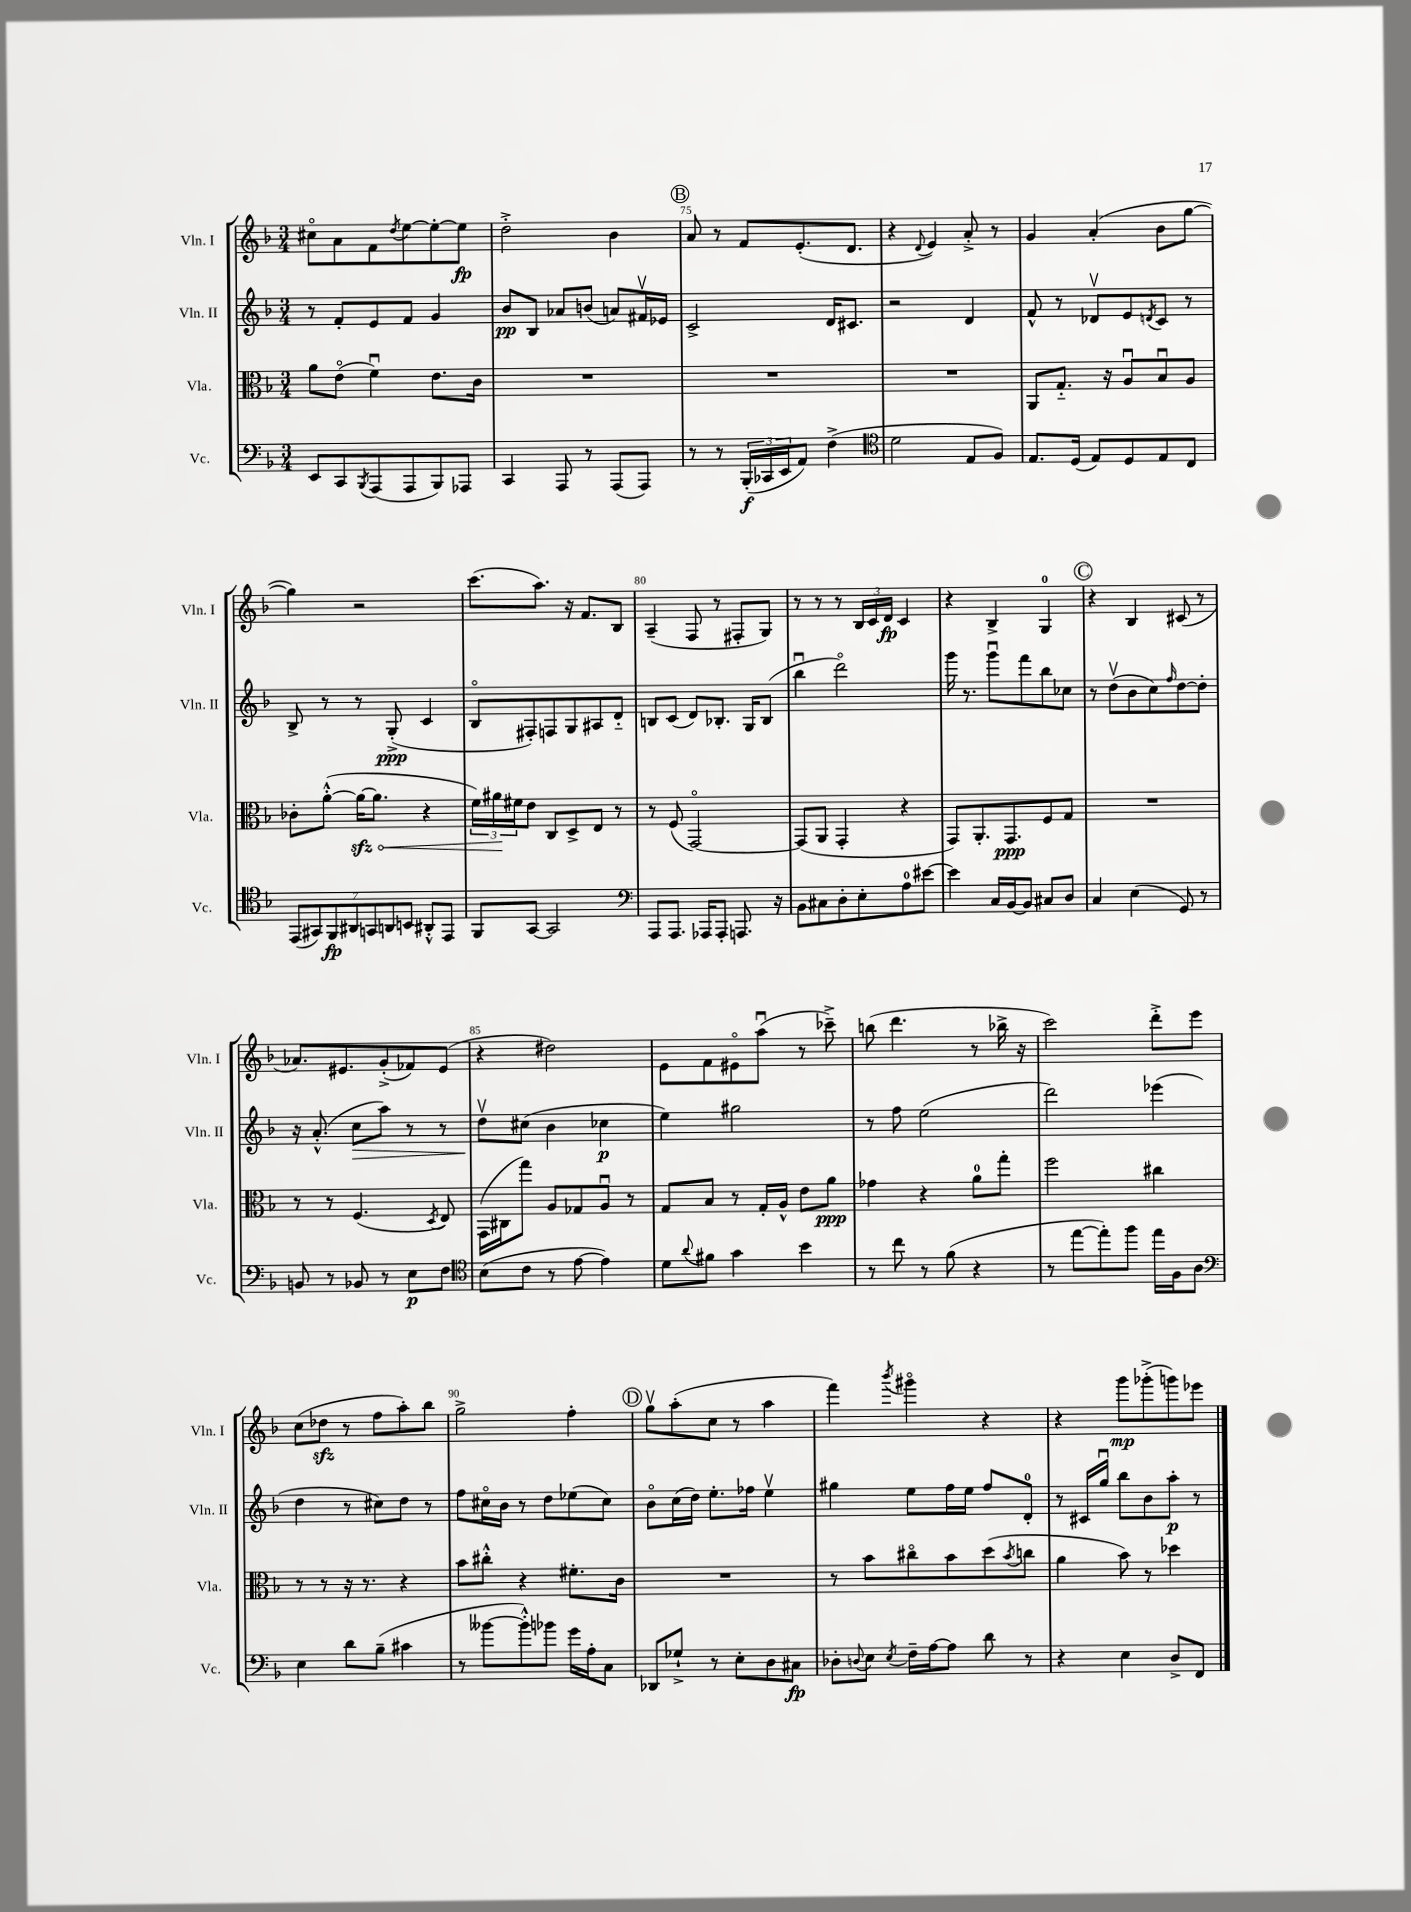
<<
\new StaffGroup <<
\new Staff = "s0" \with { instrumentName = "Vln. I" shortInstrumentName = "Vln. I" } {
    \clef treble \key f \major \numericTimeSignature \time 3/4
    cis''8\flageolet a'8 f'8 \acciaccatura { d''8 } e''8~ e''8~-. e''8\fp |
    d''2-.-> bes'4 |
    \mark \markup { \circle "B" } a'8 r8 f'8 e'8.-.( d'8. |
    r4 \appoggiatura { d'8 } e'4) a'8-.-> r8 |
    g'4 a'4-.( bes'8 g''8~ |
    g''4) r2 |
    c'''8.( a''8.) r16 f'8. bes8 |
    a4--( f8 r8 fis8-. g8) |
    r8 r8 r8 \tuplet 3/2 { bes16 c'16 d'16\fp } c'4 |
    r4 bes4-> g4-0 |
    \mark \markup { \circle "C" } r4 bes4 cis'8( r8 |
    aes'8.) eis'8. g'8-.->( fes'8) eis'8( |
    r4 dis''2) |
    e'8 f'8 eis'8\flageolet a''8\downbow( r8 ces'''8--->) |
    b''8( d'''4. r8 bes''16-> r16 |
    c'''2) d'''8-.-> e'''8 |
    c''8( des''8\sfz r8 f''8 a''8-.) bes''8 |
    g''2-> f''4-. |
    \mark \markup { \circle "D" } g''8\upbow a''8-.( c''8 r8 a''4 |
    f'''4) \acciaccatura { bes'''8 } gis'''4\flageolet r4 |
    r4 g'''8\mp ges'''8-.->( g'''8) ees'''8 \bar "|." |
}
\new Staff = "s1" \with { instrumentName = "Vln. II" shortInstrumentName = "Vln. II" } {
    \clef treble \key f \major \numericTimeSignature \time 3/4
    r8 f'8-. e'8 f'8 g'4 |
    bes'8\pp bes8 aes'8 b'8( a'8) fis'16\upbow ees'16 |
    \mark \markup { \circle "B" } c'2-> d'16 cis'8. |
    r2 d'4 |
    f'8-^ r8 des'8\upbow e'8 \acciaccatura { d'8 } c'8 r8 |
    bes8-> r8 r8 g8-.->\ppp( c'4 |
    bes8\flageolet fis8-.) f8 g8 ais8 d'8-_ |
    b8 c'8( d'8) bes8.-. g16 bes8( |
    bes''4\downbow d'''2\flageolet) |
    g'''16 r8. g'''8\downbow f'''8 bes''8 ces''8 |
    \mark \markup { \circle "C" } r8 d''8\upbow( bes'8 c''8) \grace { f''16 } d''8~ d''8-. |
    r16 a'8.-.-^( c''8\> a''8) r8 r8 |
    d''8\upbow\! cis''8( bes'4 ces''4\p |
    e''4) gis''2 |
    r8 f''8 e''2( |
    d'''2) ees'''4( |
    d''4 r8 cis''8) d''8 r8 |
    f''8 cis''16\flageolet bes'16 r8 d''8 ees''8( cis''8) |
    \mark \markup { \circle "D" } bes'8\flageolet c''16( d''16) e''8.-. fes''16 e''4\upbow |
    gis''4 e''8 f''16 e''16 f''8 d'8-0-. |
    r8 cis'16 g''16\downbow bes''8 bes'8 a''8-.\p r8 \bar "|." |
}
\new Staff = "s2" \with { instrumentName = "Vla." shortInstrumentName = "Vla." } {
    \clef alto \key f \major \numericTimeSignature \time 3/4
    a'8 e'8\flageolet( f'4\downbow) e'8. c'16 |
    R2. |
    \mark \markup { \circle "B" } R2. |
    R2. |
    a,8 g8.-_ r16 a8\downbow bes8\downbow a8 |
    ces'8-. a'8~-.-^( \once \override Hairpin.circled-tip = ##t a'16~\sfz\< a'8. r4 |
    \tuplet 3/2 { f'16) ais'16\! fis'16 } e'8 c8 d8-> e8 r8 |
    r8 f8( g,2~\flageolet) |
    g,8( a,8 g,4-. r4 |
    g,8) a,8.-. g,8.\ppp f8 g8 |
    \mark \markup { \circle "C" } R2. |
    r8 r8 f4.( \acciaccatura { d8 } e8) |
    g,16( cis16 g''8) a8 ges8 a8\downbow r8 |
    g8 bes8 r8 g16-. a16-^ e'8 a'8\ppp |
    ges'4 r4 a'8-0 g''8-. |
    f''2 cis''4 |
    r8 r8 r16 r8. r4 |
    bes'8 cis''8-.-^ r4 fis'8.-. c'16 |
    \mark \markup { \circle "D" } R2. |
    r8 bes'8 cis''8\flageolet bes'8 d''8( \acciaccatura { bes'8 } c''8 |
    a'4 bes'8) r8 des''4 \bar "|." |
}
\new Staff = "s3" \with { instrumentName = "Vc." shortInstrumentName = "Vc." } {
    \clef bass \key f \major \numericTimeSignature \time 3/4
    e,8 c,8 \acciaccatura { bes,,8 } a,,8( a,,8 bes,,8) aes,,8 |
    c,4 a,,8 r8 a,,8( a,,8) |
    \mark \markup { \circle "B" } r8 r8 \tuplet 3/2 { bes,,16-.\f( ces,16 e,16 } a,8) f4->( |
    \clef tenor d'2 e8 f8) |
    e8. d16( e8) d8 e8 c8 |
    \tuplet 7/4 { e,8( gis,8) f,8\fp ais,8 g,8 a,8 b,8 } ais,8-.-^ e,8 |
    f,8 g,8~ g,2 |
    \clef bass a,,8 a,,8. aes,,16 aes,,8-. a,,8. r16 |
    bes,8 cis8 d8-. e8-. a8-0 eis'8~ |
    eis'4 c16 bes,16~ bes,8 cis8 d8 |
    \mark \markup { \circle "C" } c4 e4( g,8) r8 |
    b,8 r8 bes,8 r8 e8\p f8 |
    \clef tenor bes8( c'8 r8 e'8~ e'4) |
    d'8 \appoggiatura { a'8 } fis'8 g'4 bes'4 |
    r8 c''8 r8 f'8( r4 |
    r8 e''8~ e''8-.) f''8 e''16 f16 a8 |
    \clef bass e4 d'8 bes8--( cis'4 |
    r8 beses'8~ beses'8-.-^) bes'8 g'16 a16-. c8 |
    \mark \markup { \circle "D" } des,8 ges8-!-> r8 e8-. d8 cis8\fp |
    des8-. \appoggiatura { d8 } e8 \acciaccatura { e8 } f16-- a16~ a8 d'8 r8 |
    r4 e4 d8-> f,8 \bar "|." |
}
>>
>>
\layout { \context { \Score currentBarNumber = #73 \override BarNumber.break-visibility = ##(#f #t #t) barNumberVisibility = #(every-nth-bar-number-visible 5) } }
